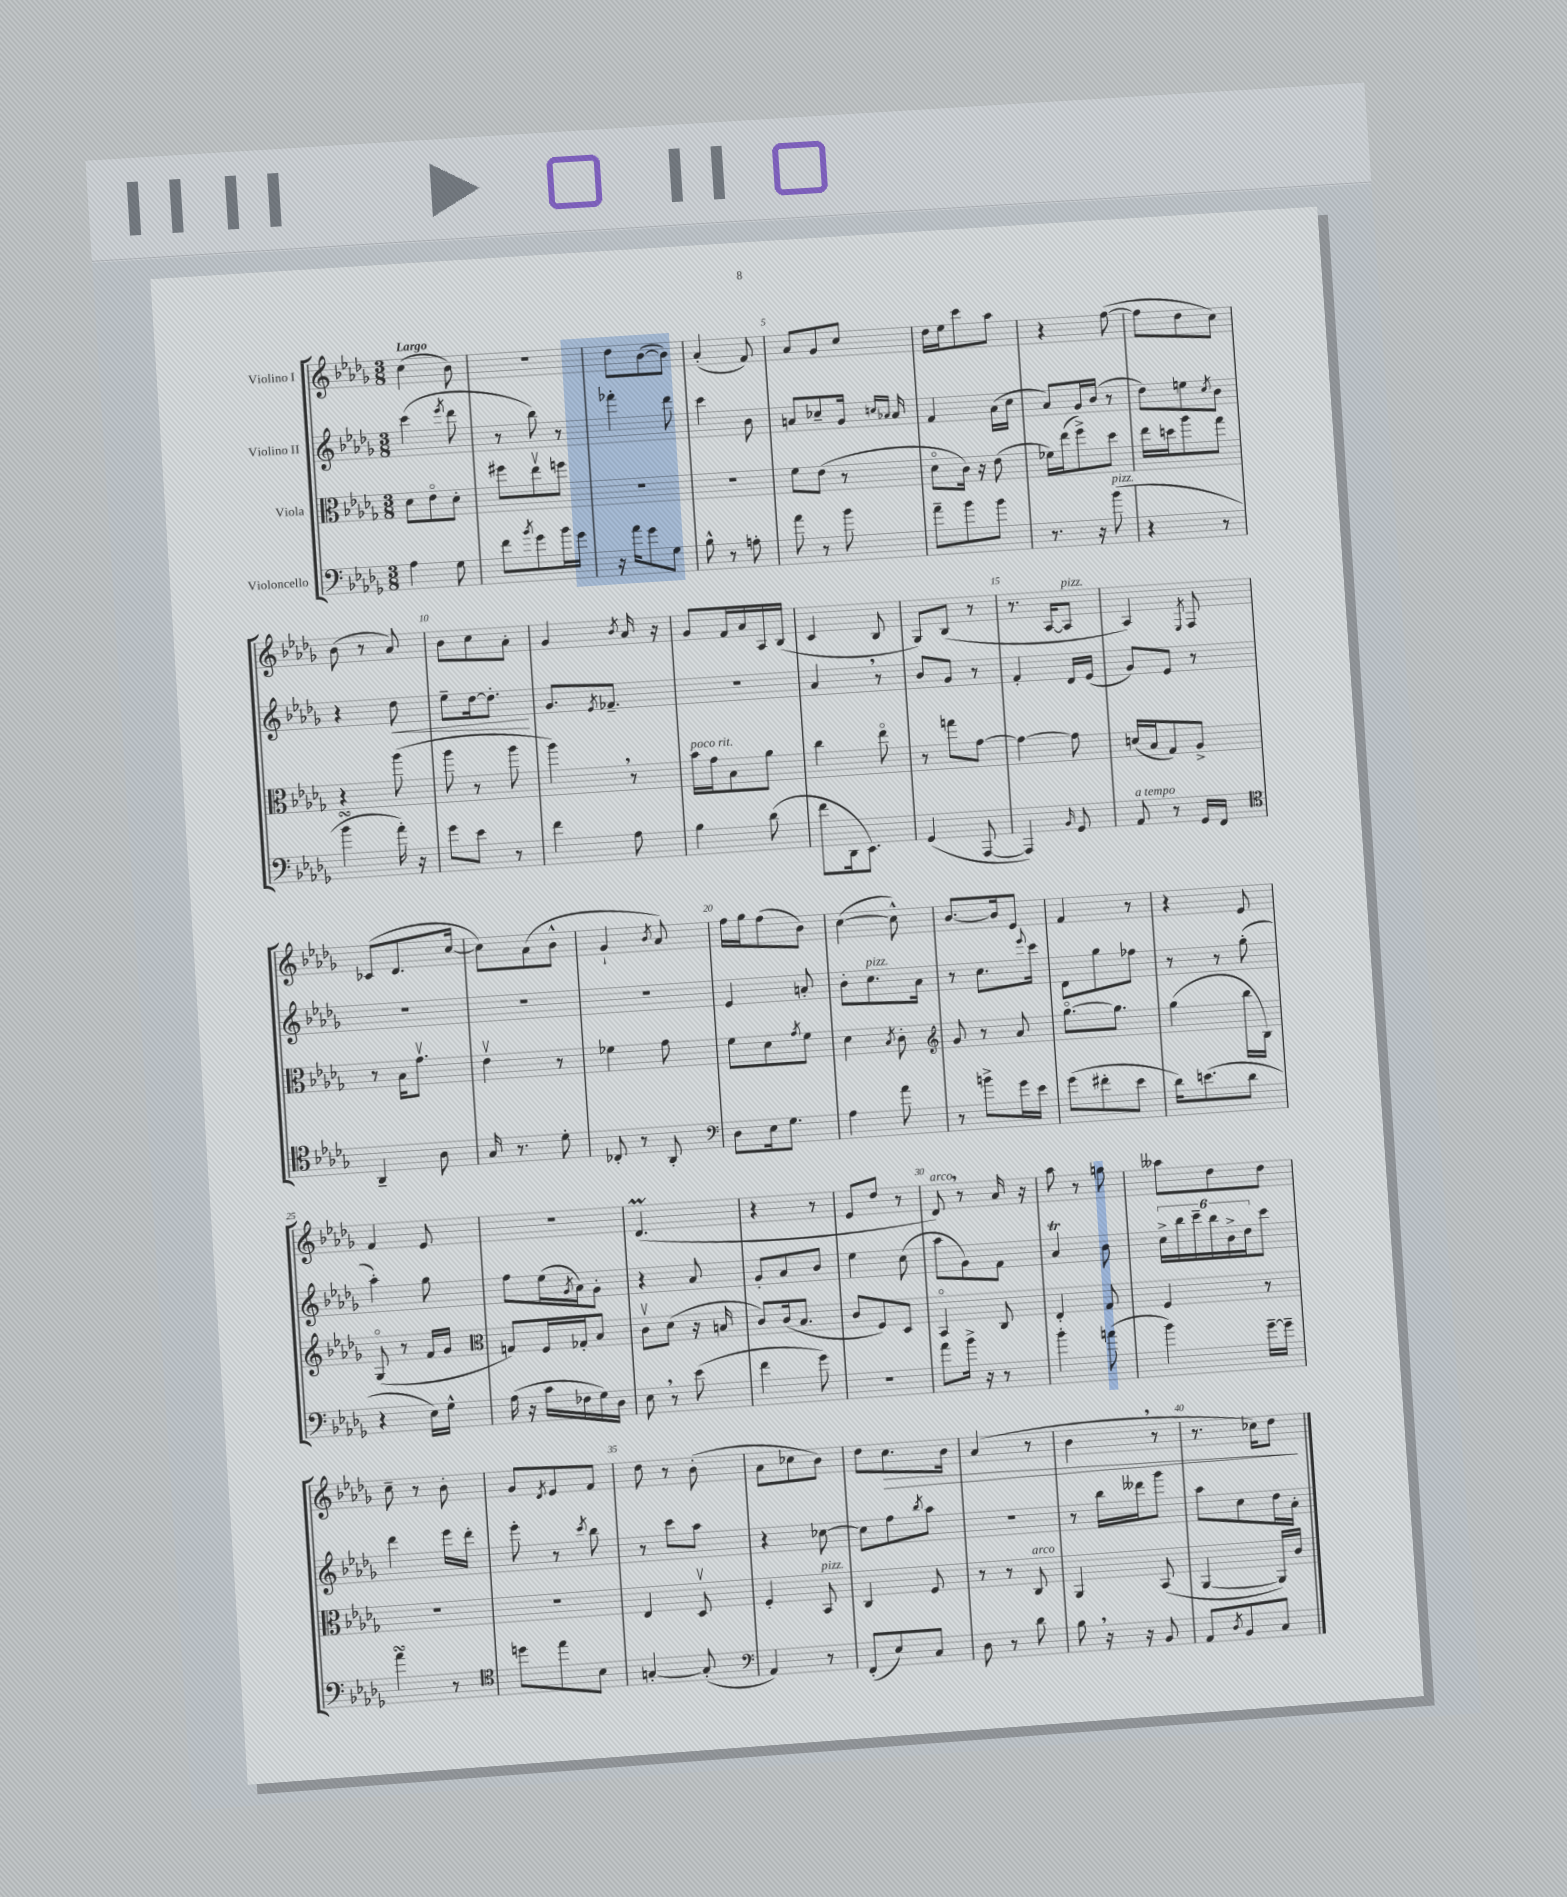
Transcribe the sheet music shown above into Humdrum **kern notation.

**kern	**kern	**kern	**kern
*staff4	*staff3	*staff2	*staff1
*clefF4	*clefC3	*clefG2	*clefG2
*k[b-e-a-d-g-]	*k[b-e-a-d-g-]	*k[b-e-a-d-g-]	*k[b-e-a-d-g-]
*M3/8	*M3/8	*M3/8	*M3/8
4A-	8d-	(4ccc	(4cc
.	8e-o	.	.
.	.	8qeee-	.
8G-	8d-'	8ddd-	8b-)
=	=	=	=
8f	8ff#	8r	4.r
8qb-	.	.	.
8g-	8ee-v	8bb-)	.
16b-	8ff	8r	.
16g-	.	.	.
=	=	=	=
16r	4.r	4fff-'	8dd-
16a-	.	.	.
8g-	.	.	([8b-
8G-	.	8ddd-	8b-])
=	=	=	=
8B-^^	4.r	4ccc	(4a-'
8r	.	.	.
8A'	.	8b-	8f)
=	=	=	=
8a-	8f	8a	8a-
8r	(8e-	8cc-~	8g-
8b-	8r	16g-	8cc
.	.	16qqcc	.
.	.	16qqa-	.
.	.	16a-	.
=	=	=	=
8a-~	8d-o	4f	16dd-
.	.	.	16ee-
8b-	16c)	.	8ccc
.	16r	.	.
8b-	(8e-	(16a-	8aa-
.	.	16cc	.
=	=	=	=
8.r	16f-)	8a-)	4r
.	(16ee-	.	.
.	8ff^)	16g-	.
16r	.	(16b-	.
(8b-	8dd-	8r	([8ff
=	=	=	=
4r	16ee-	8dd-)	8ff]
.	16dd	.	.
.	8aa-	8ee	8dd-
.	.	8qcc	.
8r	8gg-	8b-	8cc)
=	=	=	=
4b-	4r	4r	(8b-
.	.	.	8r
16a-')	(8aa-	8dd-	8a-)
16r	.	.	.
=	=	=	=
8g-	8aa-	8ee-~	8b-
8e-	8r	[16dd-	8cc
.	.	8.dd-']	.
8r	8aa-	.	8a-'
=	=	=	=
4f	4aa-)	8.g-	4g-
.	.	8qe-	.
.	.	8.f-~	.
.	.	.	8qb-
8A-	8r	.	16a-
.	.	.	16r
=	=	=	=
4B-	16b-	4.r	8g-
.	16g-	.	.
.	8B-	.	16f
.	.	.	16a-
(8d-	8a-	.	16A-
.	.	.	(16B-
=	=	=	=
8f	4cc	4a-	4c
16DD-	.	.	.
8.EE-)	.	.	.
.	8ee-o	8r	8B-
=	=	=	=
(4GG-	8r	8b-	8G-)
.	8gg	8g-	(8B-
[8AAA-	[8g-	8r	8r
=	=	=	=
4AAA-])	4g-_	4f'	8.r
.	.	.	[16A-
16qqBB-	.	.	.
8GG-	8g-]	16d-	8A-]
.	.	(16e-	.
=	=	=	=
8AA-	(16d	8g-)	4A-)
.	16B-	.	.
8r	8G-)	8e-	.
.	.	.	8qE-
16GG-	8A-^	8r	8F
16FF	.	.	.
=	=	=	=
*clefC4	*	*	*
4AA-~	8r	4.r	(8c-
.	16B-	.	8.d-
.	8.g-v	.	.
8A-	.	.	.
.	.	.	[16cc
=	=	=	=
16G-	4e-v	4.r	8cc])
8.r	.	.	.
.	.	.	(8a-
8d-'	8r	.	8b-^^
=	=	=	=
8C-'	4f-	4.r	4g-`
8r	.	.	.
.	.	.	8qb-
8AA-'	8g-	.	8a-)
=	=	=	=
*clefF4	*	*	*
8D-	8f	4e-	16ff
.	.	.	16gg-
16E-	8d-	.	(8ff
8.G-	.	.	.
.	8qg-	.	.
.	8f	8a'	8b-)
=	=	=	=
4A-	4d-	8b-'	([4cc
.	.	8.cc	.
.	8qB-	.	.
8a-	8c'	.	8cc^^])
.	.	16a-	.
=	=	=	=
*	*clefG2	*	*
8r	8g-	8r	[8.b-
8b^	8r	8.cc	.
.	.	.	16b-]
16g-	8a-	.	8e-
.	.	8qqeee-	.
16e-	.	16ccc	.
=	=	=	=
(8g-	[8.gg-o	8d-	4f
8f#'	.	8gg-	.
.	8.gg-]	.	.
8e-	.	8ff-	8r
=	=	=	=
16d-)	(4gg-	8r	4r
(8.e	.	.	.
.	.	8r	.
8d-	16bb-	(8gg-'	8e-
.	16B-)	.	.
=	=	=	=
4r	(8G-o	4aa-')	4f
.	8r	.	.
16E-)	16f	8gg-	8e-
16G-^^	16g-	.	.
=	=	=	=
*	*clefC3	*	*
(16A-	8G)	8ff	4.r
16r	.	.	.
16c	16F	(16ee-	.
.	.	8qg-	.
16F-	16G-'	16a-)	.
16G-)	8B-	8g-'	.
16D-	.	.	.
=	=	=	=
8E-	8cv	4r	(4.d-
8r	(8d-	.	.
(8e-	16r	8a-	.
.	16B	.	.
=	=	=	=
4f	8c)	8g-'	4r
.	(16c	8a-	.
.	8.B-	.	.
8g-)	.	8b-	8r
=	=	=	=
4.r	8c	4ee-	8e-
.	8F)	.	8dd-
.	8D-	(8cc	8r
=	=	=	=
8a-	4BB-o	8aa-	8d-)
16b-^	.	8g-)	8r
16r	.	.	.
8r	8C	8f	16a-
.	.	.	16r
=	=	=	=
4b-'	4E-'	4a-	8aa-
.	.	.	8r
(8a	8G-	8b-	8gg
=	=	=	=
4b-)	4F	24cc^	8aa--
.	.	24bb-	.
.	.	24ccc~	.
.	.	24bb-	8dd-
.	.	24b-^	.
.	.	24dd-	.
[16g-~	8r	8ccc	8dd-
16g-~]	.	.	.
=	=	=	=
4a-	4.r	4ddd-	8cc~
.	.	.	8r
8r	.	16eee-	8b-'
.	.	16ddd-'	.
=	=	=	=
*clefC4	*	*	*
8dd	4.r	8eee-'	8g-
.	.	.	8qd-
8ee-	.	8r	8e-
.	.	8qccc	.
8B-	.	8bb-	8f
=	=	=	=
[4G'	4E-	8r	8dd-
.	.	8ccc	8r
(8G']	8D-v	8aa-	(8b-'
=	=	=	=
*clefF4	*	*	*
4AA-)	4F'	4r	8a-
.	.	.	8cc-
8r	8BB-	[8cc-	8b-)
=	=	=	=
(8FF'	4C	8cc-]	8dd-
8E-)	.	8ff	8.cc
.	.	8qbb-	.
8C	8F	8aa-	.
.	.	.	16b-
=	=	=	=
8D-	8r	4.r	(4a-
8r	8r	.	.
8d-	8C	.	8r
=	=	=	=
8B-	4AA-	8r	4b-
16r	.	16bb-	.
16r	.	16ddd--	.
8BB-	(8BB-	8ggg-	8r
=	=	=	=
8AA-	[4AA-	8aa-	8.r
8qD-	.	.	.
8BB-	.	8cc	.
.	.	.	16cc-)
8C	16AA-])	16dd-	8dd-
.	16c	16a-'	.
==	==	==	==
*-	*-	*-	*-
